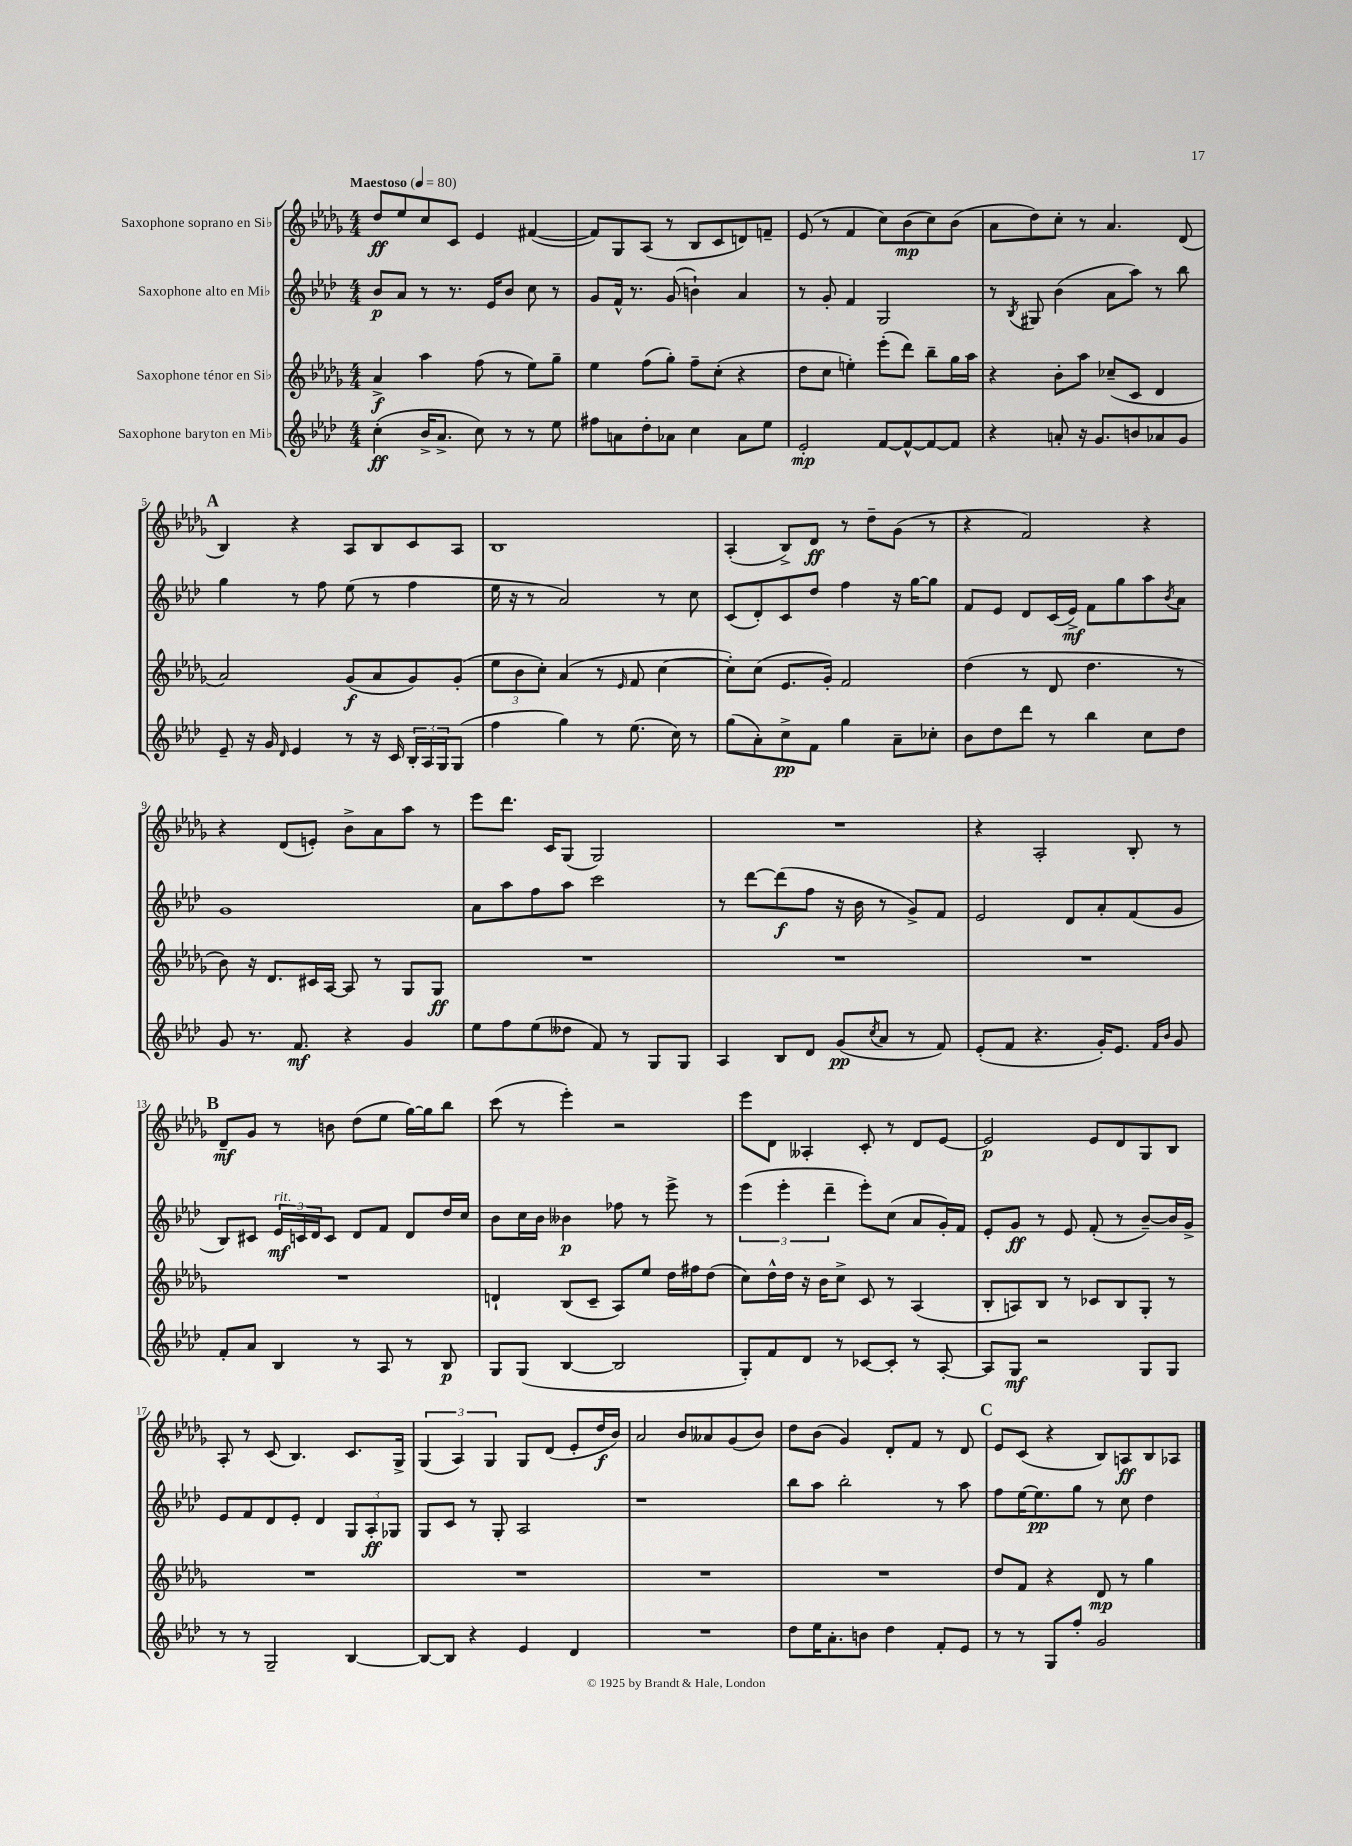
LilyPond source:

<<
\new StaffGroup <<
\new Staff = "s0" \with { instrumentName = "Saxophone soprano en Sib" } {
    \clef treble \key des \major \numericTimeSignature \time 4/4 \tempo "Maestoso" 4 = 80
    des''8\ff ees''8 c''8 c'8 ees'4 fis'4~( |
    fis'8) ges8 aes8( r8 bes8 c'8 d'8) f'8-- |
    ees'8( r8 f'4 c''8) bes'8\mp( c''8) bes'8( |
    aes'8 des''8) c''8-. r8 aes'4. des'8( |
    \mark \markup { \bold "A" } bes4) r4 aes8 bes8 c'8 aes8 |
    bes1 |
    aes4-.( bes8->) des'8\ff r8 des''8-- ges'8( r8 |
    r4 f'2) r4 |
    r4 des'8( e'8-.) bes'8-> aes'8 aes''8 r8 |
    ees'''8 des'''8. c'16 ges8( ges2) |
    R1 |
    r4 aes2-. bes8-. r8 |
    \mark \markup { \bold "B" } des'8--\mf ges'8 r8 b'8 des''8( ees''8 ges''16~) ges''16 bes''8 |
    c'''8( r8 ees'''4-.) r2 |
    ees'''8 des'8 aeses4-. c'8-. r8 des'8 ees'8~ |
    ees'2\p ees'8 des'8 ges8 bes8 |
    aes8-. r8 c'8( bes4.) c'8. ges16-> |
    \tuplet 3/2 { ges4( aes4) ges4 } ges8 des'8( ees'8-. des''16\f bes'16) |
    aes'2 bes'8 aeses'8 ges'8( bes'8) |
    des''8 bes'8( ges'4) des'8-. f'8 r8 des'8 |
    \mark \markup { \bold "C" } ees'8 c'8( r4 bes8) a8\ff bes8 aes8 \bar "|." |
}
\new Staff = "s1" \with { instrumentName = "Saxophone alto en Mib" } {
    \clef treble \key aes \major \numericTimeSignature \time 4/4
    bes'8\p aes'8 r8 r8. ees'16 bes'8 c''8 r8 |
    g'8 f'16-^ r8. g'8( b'4-!) aes'4 |
    r8 g'8-. f'4 g2 |
    r8 \acciaccatura { bes8 } gis8 bes'4( aes'8 aes''8) r8 bes''8 |
    \mark \markup { \bold "A" } g''4 r8 f''8 ees''8( r8 f''4 |
    ees''16 r16 r8 aes'2) r8 c''8 |
    c'8( des'8-.) c'8 des''8 f''4 r16 g''16~ g''8 |
    f'8 ees'8 des'8 c'16( ees'16->\mf) f'8 g''8 aes''8 \acciaccatura { bes'8 } aes'8 |
    g'1 |
    aes'8 aes''8 f''8 aes''8 c'''2 |
    r8 des'''8~ des'''8\f( f''8 r16 bes'16 r8 g'8->) f'8 |
    ees'2 des'8 aes'8-. f'8( g'8 |
    \mark \markup { \bold "B" } bes8) cis'8 \tuplet 3/2 { ees'16\mf^\markup { \italic "rit." } c'16 des'16 } c'8 des'8 f'8 des'8 des''16 c''16 |
    bes'8 c''16 bes'16 beses'4\p fes''8 r8 ees'''8-> r8 |
    \tuplet 3/2 { ees'''4( ees'''4-. des'''4-- } ees'''8-.) c''8( aes'8 g'16-.) f'16 |
    ees'8-. g'8\ff r8 ees'8 f'8-.( r8 bes'8~--) bes'16 g'16-> |
    ees'8 f'8 des'8 ees'8-. des'4 \tuplet 3/2 { g8 aes8-.\ff ges8 } |
    g8 c'8 r8 g8-. aes2 |
    r1 |
    bes''8 aes''8 bes''2-. r8 aes''8 |
    \mark \markup { \bold "C" } f''8 ees''16~ ees''8.\pp g''8 r8 c''8 des''4 \bar "|." |
}
\new Staff = "s2" \with { instrumentName = "Saxophone ténor en Sib" } {
    \clef treble \key des \major \numericTimeSignature \time 4/4
    aes'4->\f aes''4 f''8( r8 ees''8) ges''8-- |
    ees''4 f''8( ges''8-.) f''8-- c''8-.( r4 |
    des''8 c''8 e''4-.) ees'''8-.( des'''8) bes''8-- ges''16 aes''16 |
    r4 bes'8-. aes''8 ces''8--( c'8 des'4 |
    \mark \markup { \bold "A" } aes'2) ges'8\f( aes'8 ges'8) ges'8-.( |
    \tuplet 3/2 { ees''8 bes'8 c''8-.) } aes'4( r8 \grace { ees'16 } f'8 c''4~ |
    c''8-.) c''8( ees'8. ges'16-.) f'2 |
    des''4( r8 des'8 des''4. r8 |
    bes'8) r16 des'8. cis'16 aes16~ aes8 r8 ges8 ges8\ff |
    R1 |
    R1 |
    R1 |
    \mark \markup { \bold "B" } R1 |
    d'4-! bes8( c'8-- aes8) ees''8 des''16 fis''16 des''8( |
    c''8) des''16-^ des''16 r16 bes'16 c''8-> c'8 r8 aes4( |
    bes8-. a8) bes8 r8 ces'8 bes8 ges8-. r8 |
    R1 |
    R1 |
    R1 |
    R1 |
    \mark \markup { \bold "C" } des''8 f'8 r4 des'8\mp r8 ges''4 \bar "|." |
}
\new Staff = "s3" \with { instrumentName = "Saxophone baryton en Mib" } {
    \clef treble \key aes \major \numericTimeSignature \time 4/4
    c''4-.\ff( bes'16-> aes'8.-> c''8) r8 r8 ees''8 |
    fis''8 a'8 des''8-. aes'8 c''4 aes'8 ees''8 |
    ees'2-.\mp f'8~ f'8~-^ f'8~ f'8 |
    r4 a'8-. r16 g'8. b'8 aes'8 g'8 |
    \mark \markup { \bold "A" } ees'8-- r16 g'16 \grace { des'16 } ees'4 r8 r16 c'16 \tuplet 3/2 { bes16-. aes16 g16 } g8( |
    f''4 g''4) r8 ees''8.( c''16) r8 |
    g''8( aes'8-.) c''8->\pp f'8 g''4 aes'8-- ces''8-. |
    bes'8 des''8 des'''8 r8 bes''4 c''8 des''8 |
    g'8 r8. f'8.\mf r4 g'4 |
    ees''8 f''8 ees''8( deses''8 f'8) r8 g8 g8 |
    aes4 bes8 des'8 g'8\pp( \acciaccatura { c''8 } aes'8 r8 f'8) |
    ees'8-.( f'8 r4. g'16-.) ees'8. \grace { f'16 bes'16 } g'8 |
    \mark \markup { \bold "B" } f'8-. aes'8 bes4 r8 aes8 r8 bes8\p |
    g8 g8( bes4~ bes2 |
    g8-.) f'8 des'8 r8 ces'8~ ces'8-. r8 aes8~-. |
    aes8 g8\mf r2 g8 g8 |
    r8 r8 g2-- bes4~ |
    bes8~ bes8 r4 ees'4 des'4 |
    R1 |
    des''8 ees''16 aes'8.-. b'8 des''4 f'8-. ees'8 |
    \mark \markup { \bold "C" } r8 r8 g8 f''8-. g'2 \bar "|." |
}
>>
>>
